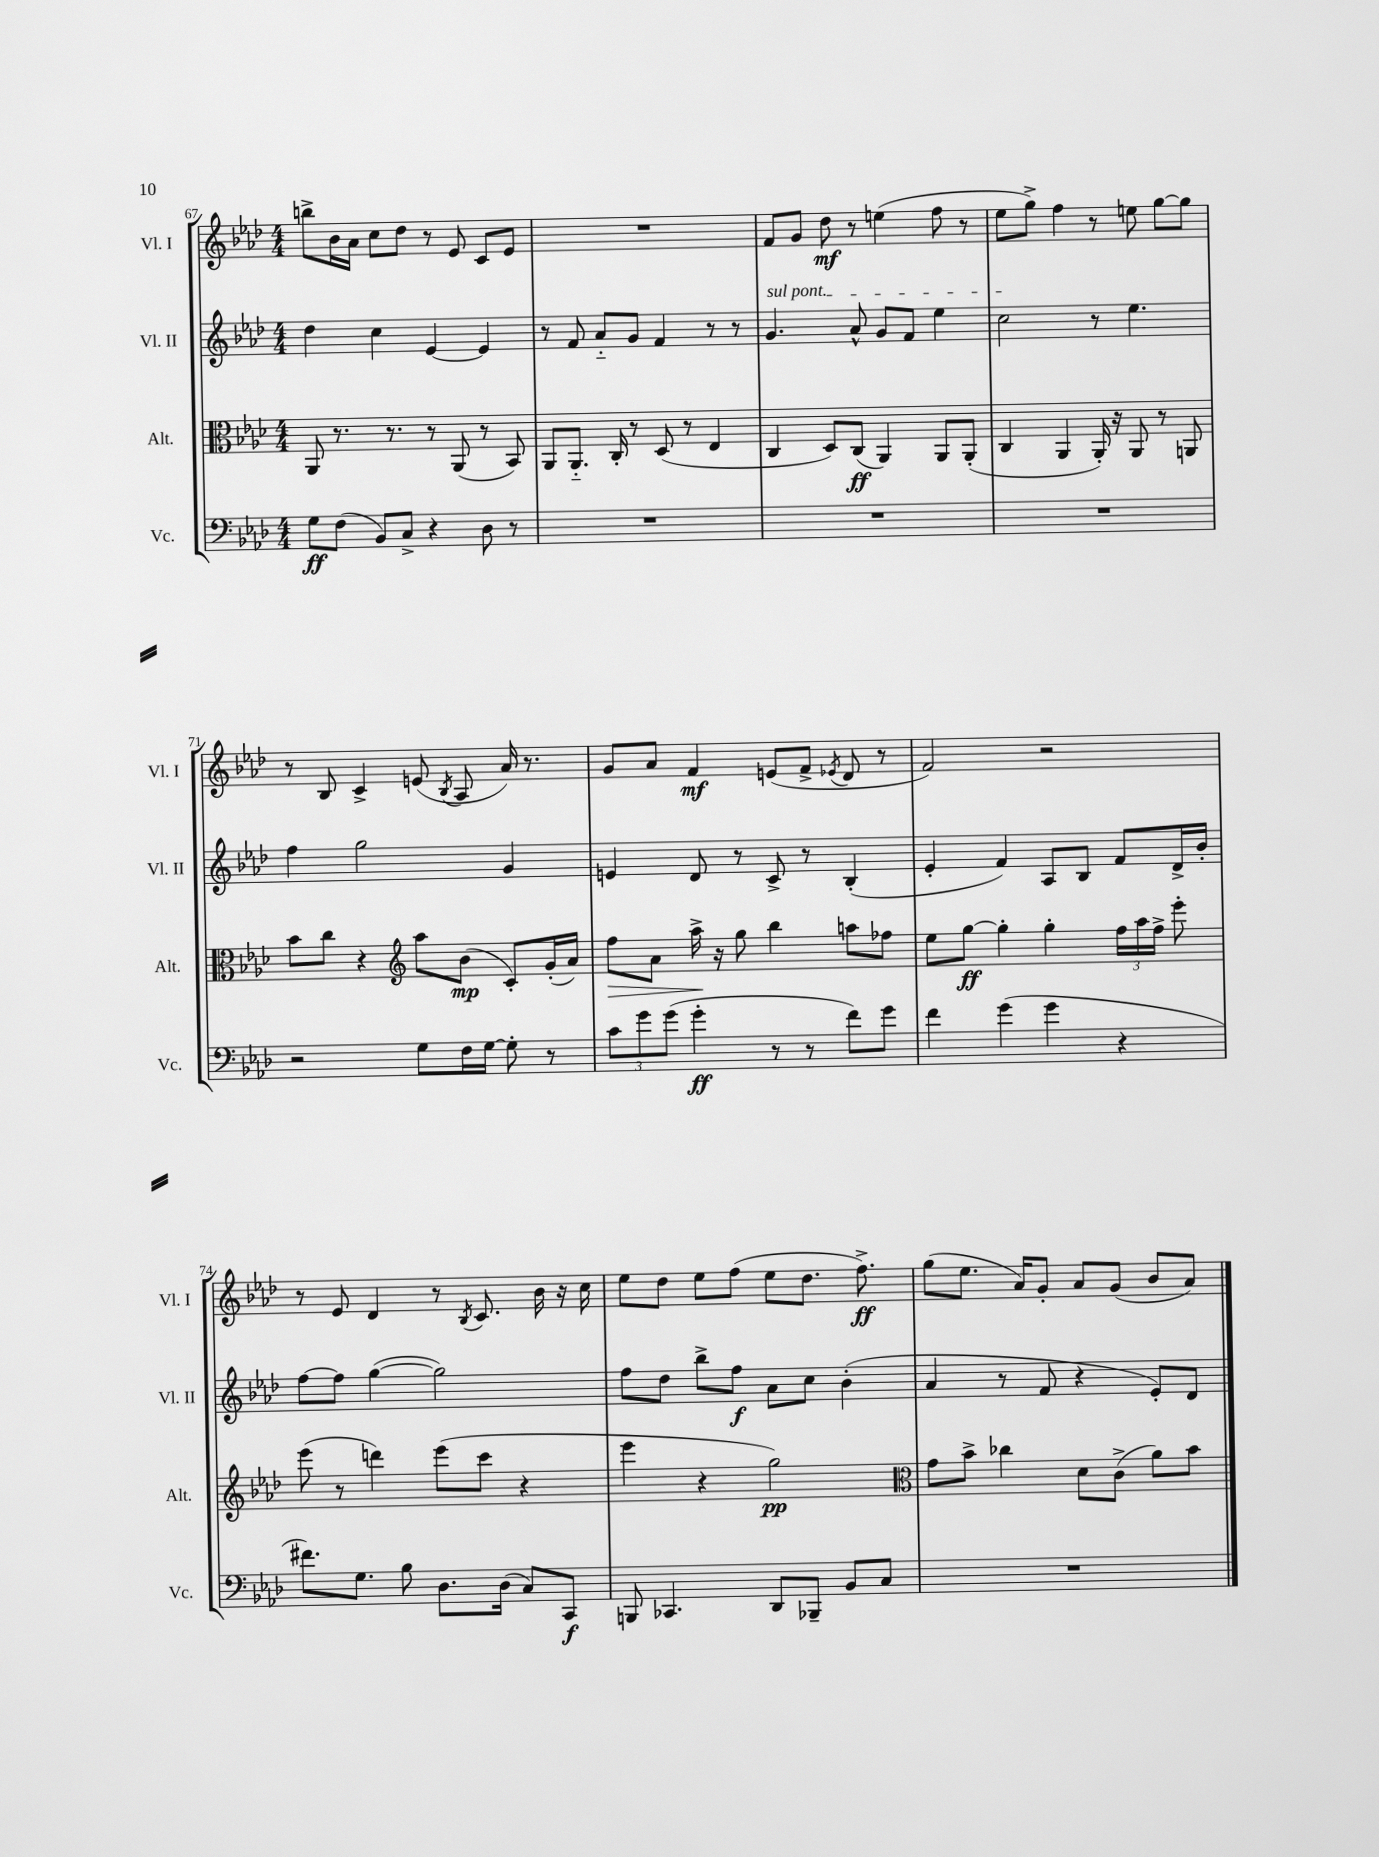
<<
\new StaffGroup <<
\new Staff = "s0" \with { instrumentName = "Vl. I" shortInstrumentName = "Vl. I" } {
    \clef treble \key aes \major \numericTimeSignature \time 4/4
    \autoBeamOff b''8[-> bes'16 aes'16] c''8[ des''8] r8 ees'8 c'8[ ees'8] |
    R1 |
    f'8[ g'8] des''8\mf r8 e''4( f''8 r8 |
    ees''8[ g''8]->) f''4 r8 e''8 g''8[~ g''8] |
    r8 bes8 c'4-> e'8( \acciaccatura { bes8 } aes8 aes'16) r8. |
    g'8[ aes'8] f'4\mf e'8[( f'8]-> \acciaccatura { ees'8 } des'8 r8 |
    f'2) r2 |
    r8 ees'8 des'4 r8 \acciaccatura { bes8 } c'8. bes'16 r16 c''16 |
    ees''8[ des''8] ees''8[ f''8]( ees''8[ des''8.] f''8.->\ff) |
    g''8[( ees''8.] aes'16[) g'8]-. aes'8[ g'8]( bes'8[ aes'8]) \bar "|." |
}
\new Staff = "s1" \with { instrumentName = "Vl. II" shortInstrumentName = "Vl. II" } {
    \clef treble \key aes \major \numericTimeSignature \time 4/4
    \autoBeamOff des''4 c''4 ees'4~ ees'4 |
    r8 f'8 aes'8[-_ g'8] f'4 r8 r8 |
    \once \override TextSpanner.bound-details.left.text = \markup { \italic "sul pont." } g'4.\startTextSpan aes'8-^ g'8[ f'8] ees''4 |
    c''2\stopTextSpan r8 ees''4. |
    f''4 g''2 g'4 |
    e'4 des'8 r8 c'8-> r8 bes4-.( |
    ees'4-. f'4) aes8[ bes8] f'8[ des'16-> bes'16]-. |
    f''8[~ f''8] g''4~( g''2) |
    f''8[ des''8] bes''8[-> f''8]\f aes'8[ c''8] bes'4-.( |
    aes'4 r8 f'8 r4 ees'8[-.) des'8] \bar "|." |
}
\new Staff = "s2" \with { instrumentName = "Alt." shortInstrumentName = "Alt." } {
    \clef alto \key aes \major \numericTimeSignature \time 4/4
    \autoBeamOff aes,8 r8. r8. r8 aes,8( r8 bes,8) |
    aes,8[ aes,8.]-_ c16-. r8 des8( r8 ees4 |
    c4 des8[) c8]\ff( aes,4) aes,8[ aes,8]-.( |
    c4 aes,4 aes,16-.) r16 aes,8 r8 a,8 |
    bes'8[ c''8] r4 \clef treble aes''8[ bes'8]\mp( c'8[-.) g'16-.( aes'16]) |
    f''8[\> aes'8] aes''16->\! r16 g''8 bes''4 a''8[ fes''8] |
    ees''8[ g''8]~\ff g''4-. g''4-. \tuplet 3/2 { f''16[ aes''16 f''16]-> } ees'''8-. |
    ees'''8( r8 d'''4) ees'''8[( c'''8] r4 |
    ees'''4 r4 g''2\pp) |
    \clef alto g'8[ bes'8]-> ces''4 des'8[ c'8]->( aes'8[) bes'8] \bar "|." |
}
\new Staff = "s3" \with { instrumentName = "Vc." shortInstrumentName = "Vc." } {
    \clef bass \key aes \major \numericTimeSignature \time 4/4
    \autoBeamOff g8[\ff f8]( bes,8[) c8]-> r4 des8 r8 |
    R1 |
    R1 |
    R1 |
    r2 g8[ f16 g16]~ g8-. r8 |
    \tuplet 3/2 { c'8[ g'8 g'8]( } g'4-.\ff r8 r8 f'8[) g'8] |
    f'4 g'4( g'4 r4 |
    fis'8.[) g8.] bes8 des8.[ des16]( c8[) c,8]\f |
    b,,8 ces,4. des,8[ bes,,8]-- bes,8[ c8] |
    R1 \bar "|." |
}
>>
>>
\layout { \context { \Score currentBarNumber = #67 } }
